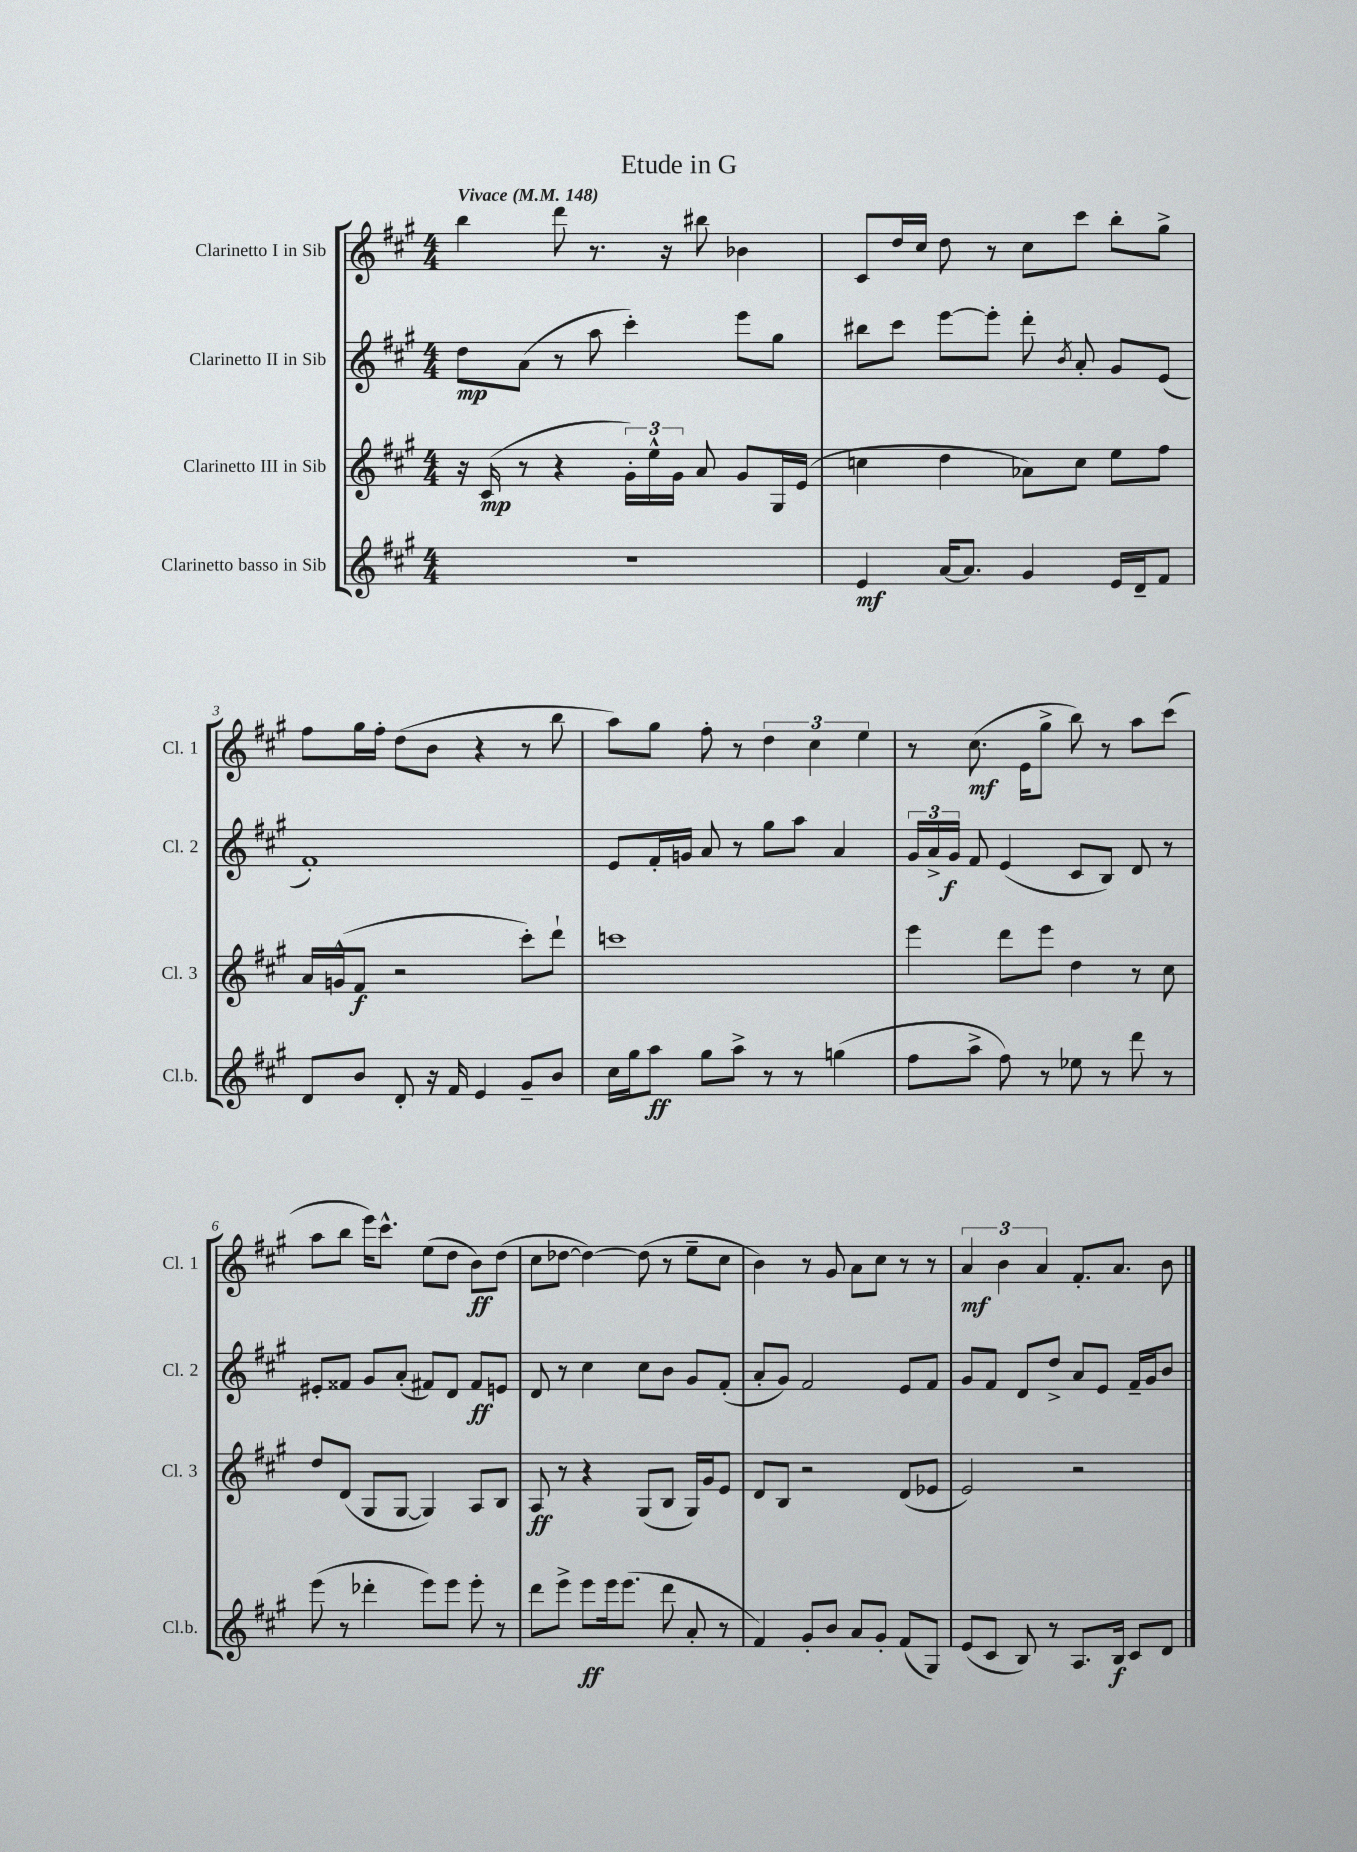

**kern	**kern	**kern	**kern
*staff4	*staff3	*staff2	*staff1
*clefG2	*clefG2	*clefG2	*clefG2
*k[f#c#g#]	*k[f#c#g#]	*k[f#c#g#]	*k[f#c#g#]
*M4/4	*M4/4	*M4/4	*M4/4
*MM148	*MM148	*MM148	*MM148
1r	16r	8dd	4bb
.	(16c#	.	.
.	8r	(8a	.
.	4r	8r	8ddd
.	.	8aa	8.r
.	24g#')	4ccc#')	.
.	24ee^^	.	.
.	.	.	16r
.	24g#	.	.
.	8a	.	8bb#
.	8g#	8eee	4b-
.	16G#	8gg#	.
.	(16e	.	.
=	=	=	=
4e	4cc	8bb#	8c#
.	.	8ccc#	16dd
.	.	.	16cc#
[16a	4dd	[8eee	8dd
8.a]	.	.	.
.	.	8eee']	8r
4g#	8a-)	8ddd'	8cc#
.	.	8qb	.
.	8cc	8a'	8ccc#
16e	8ee	8g#	8bb'
16d~	.	.	.
8f#	8ff#	(8e	8gg#^
=	=	=	=
8d	16a	1f#')	8ff#
.	(16g^^	.	.
8b	8f#	.	16gg#
.	.	.	16ff#'
8d'	2r	.	(8dd
16r	.	.	8b
16f#	.	.	.
4e	.	.	4r
8g#~	8ccc#')	.	8r
8b	8ddd`	.	8bb
=	=	=	=
16cc#	1ccc	8e	8aa)
16gg#	.	.	.
8aa	.	16f#'	8gg#
.	.	16g	.
8gg#	.	8a	8ff#'
8aa^	.	8r	8r
8r	.	8gg#	6dd
8r	.	8aa	.
.	.	.	6cc#
(4gg	.	4a	.
.	.	.	6ee
=	=	=	=
8ff#	4eee	24g#	8r
.	.	24a^	.
.	.	24g#	.
8aa^	.	8f#	(8.cc#
8ff#)	8ddd	(4e	.
.	.	.	16e
8r	8eee	.	8gg#^
8ee-	4dd	8c#	8bb)
8r	.	8B)	8r
8ddd	8r	8d	8aa
8r	8cc#	8r	(8ccc#
=	=	=	=
(8eee	8dd	8e#'	8aa
8r	(8d	8f##	8bb
4ddd-'	8G#	8g#	16eee)
.	.	.	8.ccc#^^
.	[8G#	(8a'	.
8eee)	4G#])	8f#)	(8ee
8eee	.	8d	8dd
8eee'	8A	8f#	8b)
8r	8B	8e	(8dd
=	=	=	=
8ddd	8A	8d	8cc#
8eee^	8r	8r	[8dd-
8eee	4r	4cc#	4dd-_)
16eee	.	.	.
(8.eee	.	.	.
.	(8G#	8cc#	(8dd-]
8ddd	8B	8b	8r
8a'	16G#)	8g#	8ee~
.	16g#	.	.
8r	8e	(8f#'	8cc#
=	=	=	=
4f#)	8d	8a'	4b)
.	8B	8g#)	.
8g#'	2r	2f#	8r
8b	.	.	8g#
8a	.	.	8a
8g#'	.	.	8cc#
(8f#	(8d	8e	8r
8G#)	8e-	8f#	8r
=	=	=	=
(8e	2e)	8g#	6a
8c#	.	8f#	.
.	.	.	6b
8B)	.	8d	.
.	.	.	6a
8r	.	8dd^	.
8.A	2r	8a	8.f#'
.	.	8e	.
16B	.	.	8.a
8c#	.	16f#~	.
.	.	16g#	.
8d	.	8b	8b
==	==	==	==
*-	*-	*-	*-
